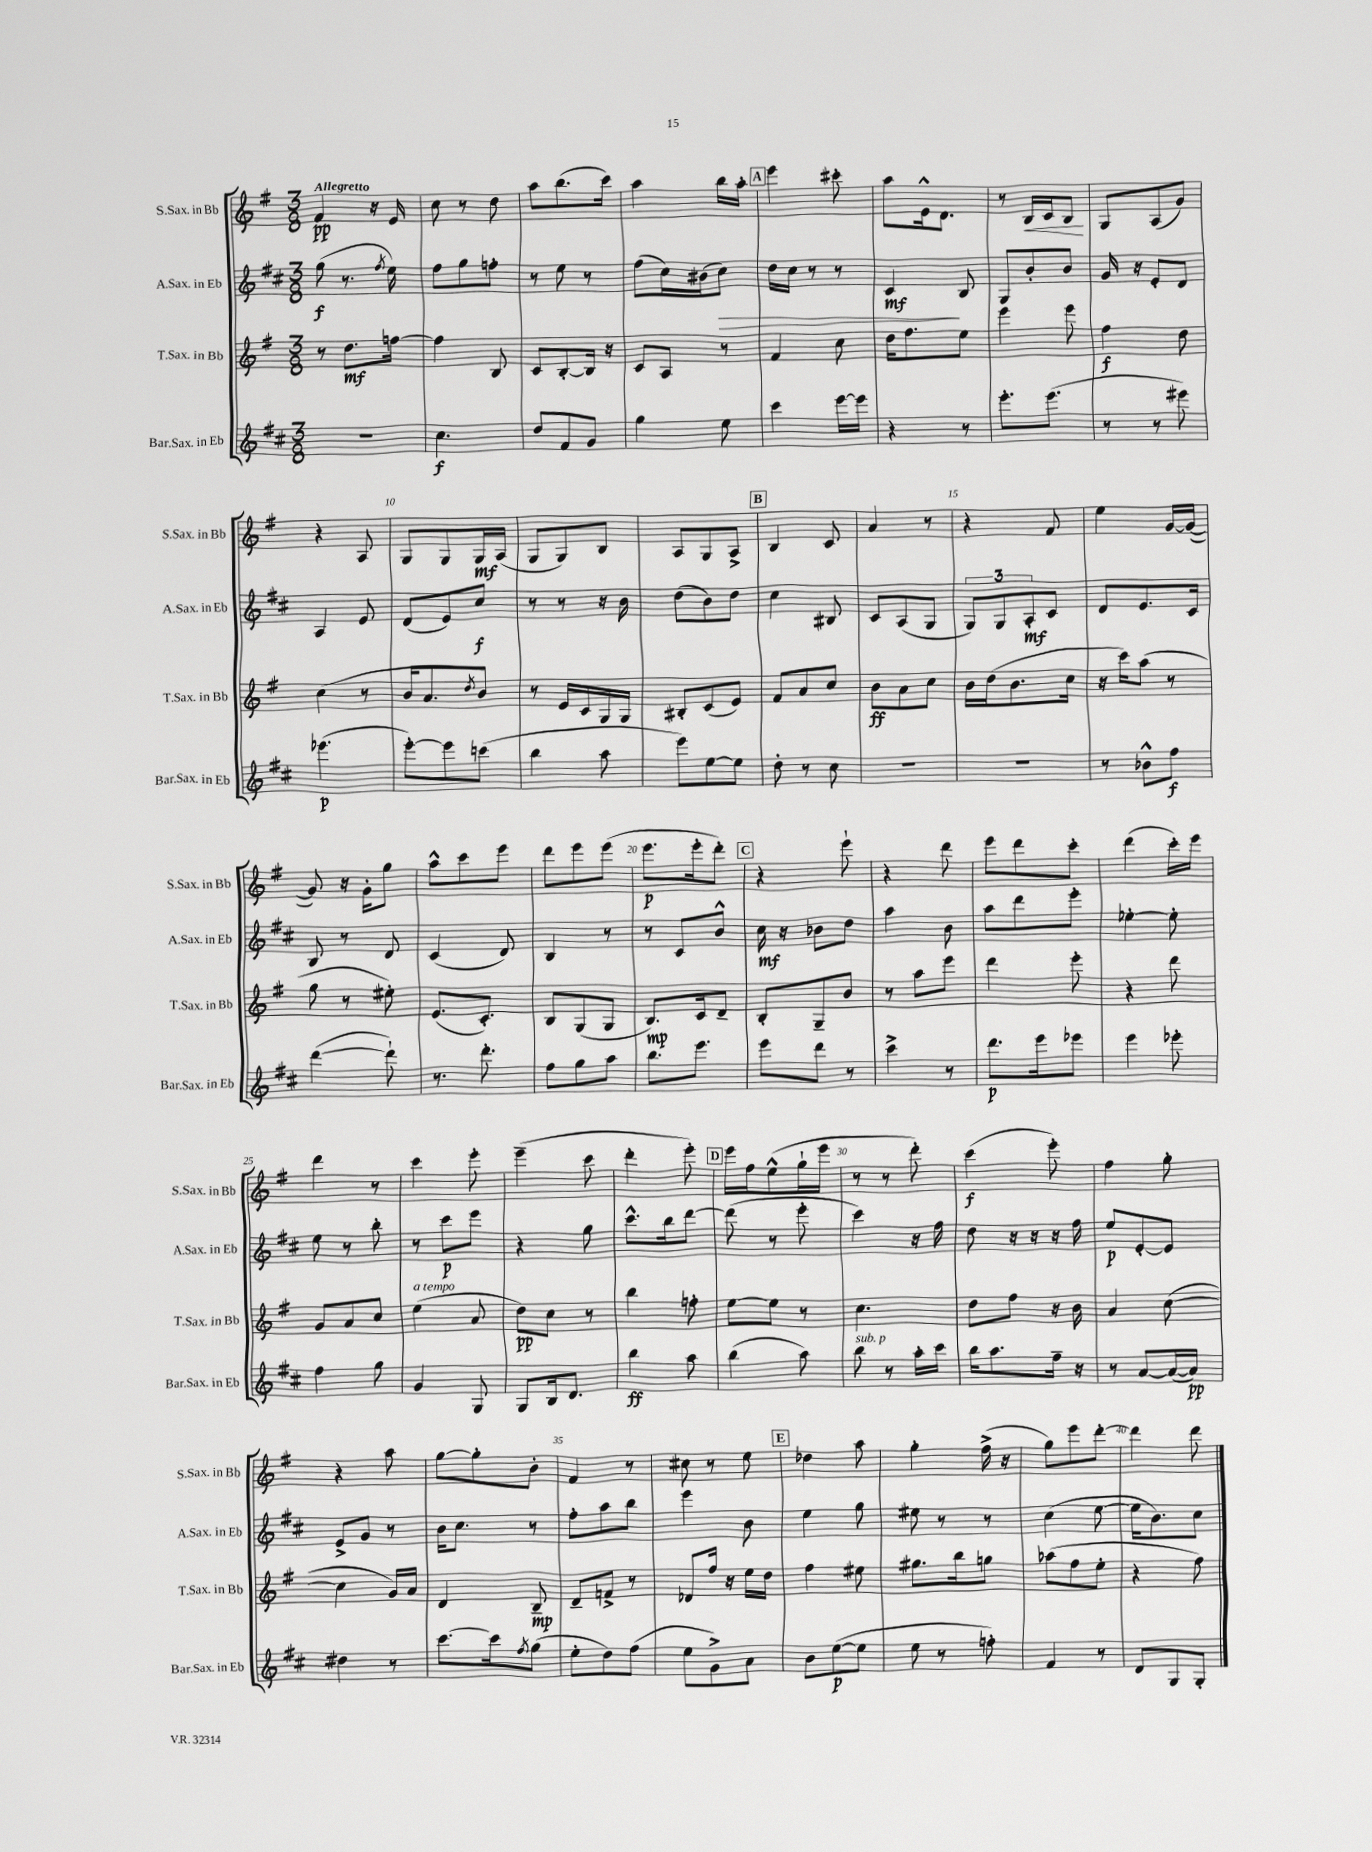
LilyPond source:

<<
\new StaffGroup <<
\new Staff = "s0" \with { instrumentName = "S.Sax. in Bb" shortInstrumentName = "S.Sax. in Bb" } {
    \clef treble \key g \major \numericTimeSignature \time 3/8 \tempo "Allegretto"
    fis'4\pp r16 e'16 |
    c''8 r8 d''8 |
    a''8 b''8.( c'''16) |
    a''4 b''16 a''16-. |
    \mark \markup { \box "A" } e'''4 cis'''8-. |
    a''8 e'16-^ d'8. |
    r8 b16\< c'16 b8\! |
    g8 a8( g'8) |
    r4 a8 |
    g8 g8 g16\mf a16( |
    g8 g8) b8 |
    a8 g8 a8-> |
    \mark \markup { \box "B" } b4 c'8 |
    a'4 r8 |
    r4 fis'8 |
    e''4 g'16~ g'16~( |
    g'8) r16 g'16-. g''8 |
    a''8-^ c'''8 e'''8 |
    d'''8 e'''8 e'''8( |
    e'''8.\p e'''16-. d'''8-.) |
    \mark \markup { \box "C" } r4 e'''8-! |
    r4 d'''8 |
    e'''8 d'''8 c'''8-. |
    d'''4( c'''16-.) e'''16 |
    d'''4 r8 |
    c'''4 e'''8-. |
    e'''4--( c'''8 |
    d'''4-. e'''8-.) |
    \mark \markup { \box "D" } e'''16 fis''16 e''8-^( g''16-! e'''16 |
    r8 r8 d'''8-.) |
    c'''4\f( e'''8-.) |
    fis''4 g''8-. |
    r4 a''8 |
    g''8~ g''8-. b'8-. |
    fis'4 r8 |
    cis''8 r8 e''8 |
    \mark \markup { \box "E" } des''4 a''8 |
    g''4-. fis''16->( r16 |
    g''8) e'''8 d'''8~-. |
    d'''4 d'''8 \bar "|." |
}
\new Staff = "s1" \with { instrumentName = "A.Sax. in Eb" shortInstrumentName = "A.Sax. in Eb" } {
    \clef treble \key d \major \numericTimeSignature \time 3/8
    g''8\f( r8. \acciaccatura { fis''8 } e''16) |
    fis''8 g''8 f''8-. |
    r8 e''8 r8 |
    fis''8( cis''16) bis'16( cis''8\>) |
    \mark \markup { \box "A" } d''16 cis''16 r8 r8 |
    cis'4\mf\! b8 |
    g8 b'8-. b'8 |
    g'16 r16 e'8-. d'8 |
    a4 e'8 |
    d'8( e'8) cis''8\f |
    r8 r8 r16 b'16 |
    d''8( b'8) d''8 |
    \mark \markup { \box "B" } cis''4 bis8 |
    cis'8 a8( g8 |
    \tuplet 3/2 { g8) g8 a8-.\mf } cis'8 |
    d'8 e'8. cis'16 |
    b8 r8 d'8 |
    cis'4( d'8) |
    b4 r8 |
    r8 cis'8 b'8-^ |
    \mark \markup { \box "C" } cis''16\mf r16 bes'8 d''8 |
    a''4 b'8 |
    a''8 d'''8 e'''8-. |
    ees''4~-. ees''8-. |
    e''8 r8 b''8-. |
    r8 cis'''8\p e'''8 |
    r4 g''8 |
    cis'''8.-^ b''16 d'''8~ |
    \mark \markup { \box "D" } d'''8( r8 e'''8-. |
    cis'''4) r16 fis''16 |
    d''8 r16 r16 r16 fis''16 |
    e''8\p e'8~-. e'8 |
    e'8-> g'8 r8 |
    b'16 cis''8. r8 |
    fis''8-. a''8 b''8 |
    e'''4 b'8 |
    \mark \markup { \box "E" } e''4 g''8 |
    eis''8 r8 r8 |
    cis''4( e''8~ |
    e''16 b'8.) cis''8 \bar "|." |
}
\new Staff = "s2" \with { instrumentName = "T.Sax. in Bb" shortInstrumentName = "T.Sax. in Bb" } {
    \clef treble \key g \major \numericTimeSignature \time 3/8
    r8 d''8.\mf f''16~ |
    f''4 b8 |
    c'8 b8~-. b16 r16 |
    c'8 a8 r8 |
    \mark \markup { \box "A" } fis'4 c''8 |
    d''16 fis''8. e''8 |
    e'''4 e'''8 |
    fis''4\f d''8 |
    c''4( r8 |
    b'16 a'8. \acciaccatura { d''8 } b'8) |
    r8 e'16 c'16 g16 g16 |
    bis8-. c'8( e'8) |
    \mark \markup { \box "B" } fis'8 a'8 c''8 |
    b'8\ff a'8 c''8 |
    b'16 d''16( b'8. c''16 |
    r16 c'''16) a''8( r8 |
    g''8 r8 eis''8-.) |
    e'8.( c'8.-.) |
    b8 g8( g8 |
    b8.\mp) c'16 d'8-- |
    \mark \markup { \box "C" } b8-. g8-- b'8 |
    r8 a''8 e'''8 |
    d'''4 e'''8-. |
    r4 d'''8 |
    g'8 a'8 c''8 |
    e''4^\markup { \italic "a tempo" }( a'8 |
    d''8\pp) c''8 r8 |
    b''4 f''8-. |
    \mark \markup { \box "D" } e''8~ e''8 r8 |
    c''4. |
    d''8 fis''8 r16 b'16 |
    a'4 c''8~( |
    c''4 g'16) a'16 |
    d'4 b8--\mp |
    d'8-- f'8-> r8 |
    des'8 fis''16 r16 e''16 d''16 |
    \mark \markup { \box "E" } fis''4 eis''8 |
    gis''8. b''16 g''8 |
    aes''8( fis''8 e''8-. |
    r4 fis''8) \bar "|." |
}
\new Staff = "s3" \with { instrumentName = "Bar.Sax. in Eb" shortInstrumentName = "Bar.Sax. in Eb" } {
    \clef treble \key d \major \numericTimeSignature \time 3/8
    R4. |
    cis''4.\f |
    d''8 fis'8 g'8 |
    g''4 e''8 |
    \mark \markup { \box "A" } cis'''4 e'''16~ e'''16 |
    r4 r8 |
    e'''8.-. e'''8.( |
    r8 r8 eis'''8) |
    ees'''4.\p( |
    e'''8~-.) e'''8 c'''8( |
    b''4 a''8 |
    e'''8) e''8~ e''8 |
    \mark \markup { \box "B" } d''8-. r8 cis''8 |
    R4. |
    r4. |
    r8 bes'8-^ fis''8\f |
    d'''4~( d'''8-!) |
    r8. d'''8.-. |
    fis''8 g''8 a''8 |
    b''8. e'''8. |
    \mark \markup { \box "C" } e'''8 d'''8 r8 |
    cis'''4-> r8 |
    d'''8.\p e'''16 ees'''8 |
    e'''4 ees'''8-. |
    fis''4 g''8 |
    g'4 g8 |
    g8 b16 d'8. |
    b''4\ff a''8 |
    \mark \markup { \box "D" } b''4( a''8) |
    b''8^\markup { \italic "sub. p" } r8 a''16-. cis'''16 |
    b''16 a''8. fis''16-- r16 |
    r8 a'8~ a'16~( a'16\pp) |
    dis''4 r8 |
    cis'''8.~ cis'''16 \acciaccatura { fis''8 } g''8( |
    e''8-. d''8) fis''8( |
    e''8 g'8->) a'8 |
    \mark \markup { \box "E" } b'8 e''8~\p( e''8 |
    e''8 r8 f''8-.) |
    fis'4 r8 |
    d'8 g8 g8-. \bar "|." |
}
>>
>>
\layout { \context { \Score \override BarNumber.break-visibility = ##(#f #t #t) barNumberVisibility = #(every-nth-bar-number-visible 5) } }
